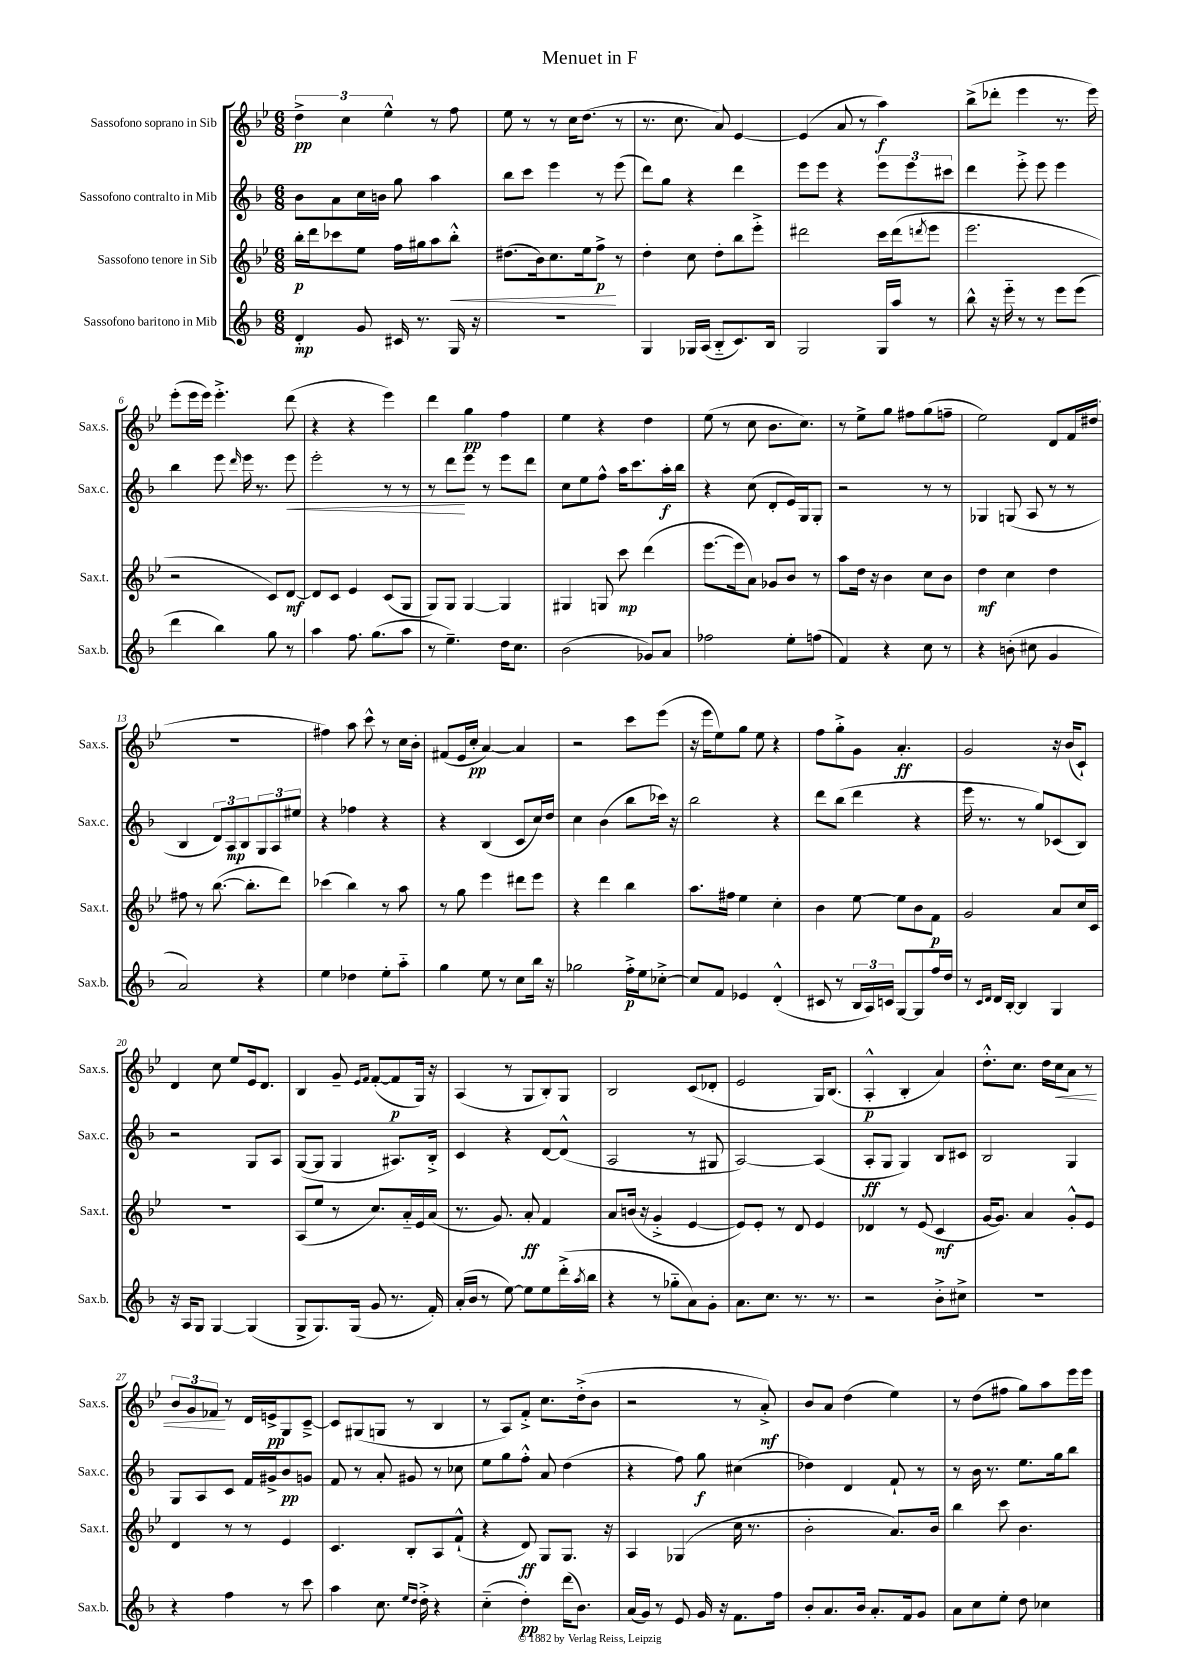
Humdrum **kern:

**kern	**dynam	**kern	**dynam	**kern	**dynam	**kern	**dynam
*part4	*part4	*part3	*part3	*part2	*part2	*part1	*part1
*staff4	*staff4	*staff3	*staff3	*staff2	*staff2	*staff1	*staff1
*I"Sassofono baritono in Mib	*	*I"Sassofono tenore in Sib	*	*I"Sassofono contralto in Mib	*	*I"Sassofono soprano in Sib	*
*I'Sax.b.	*	*I'Sax.t.	*	*I'Sax.c.	*	*I'Sax.s.	*
*clefG2	*	*clefG2	*	*clefG2	*	*clefG2	*
*k[b-]	*	*k[b-e-]	*	*k[b-]	*	*k[b-e-]	*
*M6/8	*	*M6/8	*	*M6/8	*	*M6/8	*
=1	=1	=1	=1	=1	=1	=1	=1
4d'/	mp	16bb-'\LL	p	8b-\L	.	6dd^\	pp
.	.	16ddd\J	.	.	.	.	.
.	.	8ccc-X\	.	8a\	.	.	.
.	.	.	.	.	.	6cc\	.
8g/	.	8ee-\J	.	16cc\L	.	.	.
.	.	.	.	16bn\JJ	.	.	.
.	.	.	.	.	.	6ee-^^\	.
16c#X/	.	16ff\LL	.	8gg\	.	.	.
8.r	.	16gg#X\J	.	.	.	.	.
.	.	8aa\	.	4aa\	.	8r	.
!	!	!	!LO:HP:b	!	!	!	!
16G/	.	8bb-'^^\J	<	.	.	8ff\	.
16r	.	.	.	.	.	.	.
=2	=2	=2	=2	=2	=2	=2	=2
2.r	.	(8.dd#X\L	.	8bb-\L	.	8ee-\	.
.	.	.	.	8ccc\J	.	8r	.
.	.	16b-\k)	.	.	.	.	.
.	.	8.cc\	.	4eee\	.	8r	.
.	.	.	.	.	.	16cc\KL	.
.	.	16ee-\k	.	.	.	(8.dd\J	.
.	.	8ff^\J	p	8r	.	.	.
.	.	8r	[	(8eee\	.	8r	.
=3	=3	=3	=3	=3	=3	=3	=3
4G/	.	4dd'\	.	8ddd\L)	.	8.r	.
.	.	.	.	8gg\J	.	.	.
.	.	.	.	.	.	8.cc\	.
16G-X/LL	.	8cc\	.	4r	.	.	.
(16A/JJ	.	.	.	.	.	.	.
8B-/L	.	8dd'\L	.	.	.	8a/)	.
8.c/)	.	8bb-\	.	4ddd\	.	[4e-/	.
.	.	8eee-'^\J	.	.	.	.	.
16B-/Jk	.	.	.	.	.	.	.
=4	=4	=4	=4	=4	=4	=4	=4
2G/	.	2ddd#X\	.	8eee\L	.	(4e-/]	.
.	.	.	.	8eee\J	.	.	.
.	.	.	.	4r	.	8a/	.
.	.	.	.	.	.	8r	.
16G/LL	.	16ccc\LL	.	12eee\L	.	4aa\)	f
16aa/JJ	.	(16ddd#\J	.	.	.	.	.
.	.	.	.	12eee\	.	.	.
.	.	8qdddn/	.	.	.	.	.
8r	.	8eee-\J	.	.	.	.	.
.	.	.	.	12ccc#X\J	.	.	.
=5	=5	=5	=5	=5	=5	=5	=5
8bb-^^\	.	2.eee-\	.	4ddd\	.	(8bb-^\L	.
16r	.	.	.	.	.	8ddd-X'\J	.
16eee\	.	.	.	.	.	.	.
8r	.	.	.	8eee'^\	.	4eee-\	.
8r	.	.	.	8eee\	.	.	.
8eee\L	.	.	.	4eee\	.	8.r	.
(8eee\J	.	.	.	.	.	.	.
.	.	.	.	.	.	16eee-\)	.
!!LO:LB:g=z
=6	=6	=6	=6	=6	=6	=6	=6
4ddd\	.	2r	.	4bb-\	.	(8eee-'\L	.
.	.	.	.	.	.	16eee-\L	.
.	.	.	.	.	.	16eee-\JJ)	.
4bb-\)	.	.	.	8eee\	.	4.eee-'^\	.
.	.	.	.	16qqddd/	.	.	.
.	.	.	.	16eee\	.	.	.
.	.	.	.	8.r	.	.	.
8gg\	.	8c/L)	.	.	.	.	.
!	!	!	!	!	!LO:HP:b	!	!
8r	.	[8d/J	mf	8eee\	<	(8ddd\	.
=7	=7	=7	=7	=7	=7	=7	=7
4aa\	.	8d/L]	.	2eee'\	.	4r	.
.	.	8c/J	.	.	.	.	.
8.ff\	.	4e-/	.	.	.	4r	.
(8.gg\L	.	.	.	.	.	.	.
.	.	(8c/L	.	8r	.	4eee-\)	.
8aa\J	.	8G/J	.	8r	.	.	.
=8	=8	=8	=8	=8	=8	=8	=8
8r	.	8G/L)	.	8r	.	4ddd\	.
4.ee~\)	.	8G/J	.	8ddd\L	.	.	.
.	.	[4G/	.	8eee\J	[	4gg\	pp
.	.	.	.	8r	.	.	.
16dd\KL	.	4G/]	.	8eee\L	.	4ff\	.
8.cc\J	.	.	.	.	.	.	.
.	.	.	.	8ddd\J	.	.	.
=9	=9	=9	=9	=9	=9	=9	=9
(2b-\	.	4G#X/	.	8cc\L	.	4ee-\	.
.	.	.	.	8ee\	.	.	.
.	.	8Gn/	.	8ff^^\J	.	4r	.
.	.	8ccc\	mp	16aa\KL	.	.	.
.	.	.	.	8.ccc\	.	.	.
8g-X/L)	.	(4ddd\	.	.	.	4dd\	.
8a/J	.	.	.	16aa'\L	f	.	.
.	.	.	.	16bb-\JJ	.	.	.
=10	=10	=10	=10	=10	=10	=10	=10
2ff-X\	.	[8.eee-\L	.	4r	.	(8ee-\	.
.	.	.	.	.	.	8r	.
.	.	16eee-\k]	.	.	.	.	.
.	.	8a\J)	.	(8cc\	.	8cc\	.
.	.	8g-X/L	.	8d'/L	.	8.b-\L	.
8ee'\L	.	8b-/J	.	16e/L)	.	.	.
.	.	.	.	16G/J	.	8.cc\J)	.
(8ffn\J	.	8r	.	8G'/J	.	.	.
=11	=11	=11	=11	=11	=11	=11	=11
4f/)	.	8aa\L	.	2r	.	8r	.
.	.	16dd\Jk	.	.	.	8ee-^\L	.
.	.	16r	.	.	.	.	.
4r	.	4b-\	.	.	.	8gg\J	.
.	.	.	.	.	.	8ff#X\L	.
8cc\	.	8cc\L	.	8r	.	(8gg\	.
8r	.	8b-\J	.	8r	.	8ffn~\J	.
=12	=12	=12	=12	=12	=12	=12	=12
4r	.	4dd\	mf	4G-X/	.	2ee-\)	.
(8bn'\	.	4cc\	.	(8Gn/	.	.	.
8cc#X\	.	.	.	8A/	.	.	.
4g/	.	4dd\	.	8r	.	8d/L	.
.	.	.	.	8r	.	16f/L	.
.	.	.	.	.	.	(16dd#X/JJ	.
!!LO:LB:g=z
=13	=13	=13	=13	=13	=13	=13	=13
2a/)	.	8ff#X\	.	4B-/	.	2.r	.
.	.	8r	.	.	.	.	.
.	.	([8.bb-\	.	12d/L)	.	.	.
.	.	.	.	12A/	mp	.	.
.	.	.	.	12B-/	.	.	.
.	.	8.bb-'\L]	.	.	.	.	.
4r	.	.	.	12G/	.	.	.
.	.	.	.	12A/	.	.	.
.	.	8ddd\J)	.	.	.	.	.
.	.	.	.	12ee#X/J	.	.	.
=14	=14	=14	=14	=14	=14	=14	=14
4ee\	.	(4ccc-X\	.	4r	.	4ff#X\)	.
4dd-X\	.	4bb-\)	.	4ff-X\	.	8aa\	.
.	.	.	.	.	.	8ccc^^\	.
8ee'\L	.	8r	.	4r	.	8r	.
8aa\J	.	8aa\	.	.	.	16cc\LL	.
.	.	.	.	.	.	16b-'\JJ	.
=15	=15	=15	=15	=15	=15	=15	=15
4gg\	.	8r	.	4r	.	(8f#X/L	.
.	.	8gg\	.	.	.	16e-/L	.
.	.	.	.	.	.	16cc'/JJ	pp
8ee\	.	4eee-\	.	(4B-/	.	[4a/)	.
8r	.	.	.	.	.	.	.
8cc\L	.	8ddd#X\L	.	8c/L	.	4a/]	.
16bb-\Jk	.	8eee-\J	.	16cc/L)	.	.	.
16r	.	.	.	16dd/JJ	.	.	.
=16	=16	=16	=16	=16	=16	=16	=16
2gg-X\	.	4r	.	4cc\	.	2r	.
.	.	4ddd\	.	(4b-\	.	.	.
16ff'^\LL	p	4bb-\	.	8bb-\L	.	8ccc\L	.
16ee\J	.	.	.	.	.	.	.
[8cc-X'^\J	.	.	.	16ccc-X\Jk)	.	(8eee-\J	.
.	.	.	.	16r	.	.	.
=17	=17	=17	=17	=17	=17	=17	=17
8cc-/L]	.	8.aa\L	.	2bb-\	.	16r	.
.	.	.	.	.	.	16eee-\KL	.
8f/J	.	.	.	.	.	8ee-\)	.
.	.	16ff#X\Jk	.	.	.	.	.
4e-X/	.	4ee-\	.	.	.	8gg\J	.
.	.	.	.	.	.	8ee-\	.
(4d'^^/	.	4cc'\	.	4r	.	4r	.
=18	=18	=18	=18	=18	=18	=18	=18
8c#X/	.	4b-\	.	8ddd\L	.	8ff\L	.
8r	.	.	.	(8bb-\J	.	8gg'^\	.
24B-/LL	.	[8ee-\	.	4ddd\	.	8g\J	.
24A/)	.	.	.	.	.	.	.
24cn/JJ	.	.	.	.	.	.	.
[8G/L	.	8ee-\L]	.	.	.	4.a'/	ff
8G/]	.	8b-\	.	4r	.	.	.
16ff/L	.	8f\J	p	.	.	.	.
16dd/JJ	.	.	.	.	.	.	.
=19	=19	=19	=19	=19	=19	=19	=19
8r	.	2g/	.	16eee\	.	2g/	.
.	.	.	.	8.r	.	.	.
16qqc/LL	.	.	.	.	.	.	.
16qqd/JJ	.	.	.	.	.	.	.
16d/LL	.	.	.	.	.	.	.
[16B-'/JJ	.	.	.	.	.	.	.
4B-/]	.	.	.	8r	.	.	.
.	.	.	.	8gg/L)	.	.	.
4G/	.	8a/L	.	(8c-X/	.	16r	.
.	.	.	.	.	.	(16b-/KL	.
.	.	16cc/L	.	8B-/J)	.	8c`/J)	.
.	.	16c/JJ	.	.	.	.	.
!!LO:LB:g=z
=20	=20	=20	=20	=20	=20	=20	=20
16r	.	2.r	.	2r	.	4d/	.
16A/KL	.	.	.	.	.	.	.
8G/J	.	.	.	.	.	.	.
[4G/	.	.	.	.	.	8cc\	.
.	.	.	.	.	.	8ee-/L	.
(4G/]	.	.	.	8G/L	.	16e-/k	.
.	.	.	.	.	.	8.d/J	.
.	.	.	.	8A/J	.	.	.
=21	=21	=21	=21	=21	=21	=21	=21
8G^/L	.	(8A/L	.	([8G/L	.	4B-/	.
8.G/)	.	8ee-/J	.	8G/J]	.	.	.
.	.	8r	.	4G/	.	8g~/	.
(16G/Jk	.	.	.	.	.	.	.
.	.	.	.	.	.	16qqe-/LL	.
.	.	.	.	.	.	16qqf/JJ	.
8g/	.	8.cc/L)	.	.	.	([8f'/L	.
8.r	.	.	.	8.A#X/L)	.	8f/]	p
.	.	16a/L	.	.	.	.	.
.	.	16e-/	.	.	.	16G/Jk)	.
16f'/)	.	(16a/JJ	.	16B-'^/Jk	.	16r	.
=22	=22	=22	=22	=22	=22	=22	=22
(16a'/LL	.	8.r	.	4c/	.	(4A/	.
16b-/JJ	.	.	.	.	.	.	.
8r	.	.	.	.	.	.	.
.	.	8.g/)	.	.	.	.	.
[8ee\)	.	.	.	4r	.	8r	.
8ee\L]	.	8a'/	ff	.	.	8G/L	.
8ee\	.	4f/	.	[8d/L	.	8B-'/)	.
(16ddd'^\L	.	.	.	(8d^^/J]	.	8G/J	.
8qaa/	.	.	.	.	.	.	.
16bb-\JJ	.	.	.	.	.	.	.
=23	=23	=23	=23	=23	=23	=23	=23
4r	.	8a/L	.	2A/	.	2B-/	.
.	.	(16bn/Jk	.	.	.	.	.
.	.	16r	.	.	.	.	.
8r	.	4g'^/	.	.	.	.	.
8gg-X\L	.	.	.	.	.	.	.
8a\)	.	[4e-/	.	8r	.	(8c/L	.
8g'\J	.	.	.	8G#X/	.	8d-X'/J	.
=24	=24	=24	=24	=24	=24	=24	=24
8.a\L	.	8e-/L])	.	[2A/)	.	2e-/	.
.	.	8e-'/J	.	.	.	.	.
8.cc\J	.	.	.	.	.	.	.
.	.	8r	.	.	.	.	.
8.r	.	8d/	.	.	.	.	.
.	.	4e-/	.	(4A/]	.	16G/KL)	.
8.r	.	.	.	.	.	(8.B-/J	.
=25	=25	=25	=25	=25	=25	=25	=25
2r	.	4d-X/	.	8A'/L	ff	4A'^^/	p
.	.	.	.	8G/J	.	.	.
.	.	8r	.	4G/)	.	4B-'/	.
.	.	(8e-/	.	.	.	.	.
8b-'^\L	.	4c/	mf	8B-/L	.	4a/)	.
8cc#X^\J	.	.	.	8c#X/J	.	.	.
=26	=26	=26	=26	=26	=26	=26	=26
2.r	.	[16g/KL	.	2B-/	.	8.dd'^^\L	.
.	.	8.g/J])	.	.	.	.	.
.	.	.	.	.	.	8.cc\J	.
.	.	4a/	.	.	.	.	.
.	.	.	.	.	.	16dd\LL	.
!	!	!	!	!	!	!	!LO:HP:b
.	.	.	.	.	.	16cc\J	<
.	.	8g'^^/L	.	4G/	.	8a\J	.
.	.	8e-/J	.	.	.	8r	.
!!LO:LB:g=z
=27	=27	=27	=27	=27	=27	=27	=27
4r	.	4d/	.	8G/L	.	12b-/L	.
.	.	.	.	.	.	12g/	.
.	.	.	.	8A/	.	.	.
.	.	.	.	.	.	12f-X/J	.
4ff\	.	8r	.	8c/J	.	8r	[
.	.	8r	.	16f/LL	.	16d/LL	.
.	.	.	.	16g#X^/J	.	16en^/J	pp
8r	.	4e-/	.	8b-/	pp	8G/	.
8ccc\	.	.	.	8gn/J	.	[8c~^/J	.
=28	=28	=28	=28	=28	=28	=28	=28
4aa\	.	4.c/	.	8f/	.	8c/L]	.
.	.	.	.	8r	.	(8G#X/	.
8.cc\	.	.	.	8a'/	.	8Gn/J	.
.	.	8B-'/L	.	8g#X/	.	8r	.
16qqee/LL	.	.	.	.	.	.	.
16qqdd/JJ	.	.	.	.	.	.	.
16dd'^\	.	.	.	.	.	.	.
4r	.	8A/	.	8r	.	4B-/	.
.	.	(8f`^^/J	.	8cc-X\	.	.	.
=29	=29	=29	=29	=29	=29	=29	=29
(4cc\	.	4r	.	8ee\L	.	8r	.
.	.	.	.	8gg\	.	8A/L)	.
4dd'\)	pp	8d/)	ff	8ff'^^\J	.	8f'^/J	.
.	.	8G/L	.	8a/	.	8.cc\L	.
(16ddd\KL	.	8.G/J	.	(4dd\	.	.	.
8.b-\J)	.	.	.	.	.	(16dd'^\k	.
.	.	.	.	.	.	8b-\J	.
.	.	16r	.	.	.	.	.
=30	=30	=30	=30	=30	=30	=30	=30
(16a/LL	.	4A/	.	4r	.	2r	.
16g/JJ)	.	.	.	.	.	.	.
8r	.	.	.	.	.	.	.
8e/	.	(4G-X/	.	8ff\)	.	.	.
16g/	.	.	.	8gg\	f	.	.
16r	.	.	.	.	.	.	.
8.f\L	.	16cc\	.	(4cc#X\	.	8r	.
.	.	8.r	.	.	.	.	.
.	.	.	.	.	.	8a'^/)	mf
16ff\Jk	.	.	.	.	.	.	.
=31	=31	=31	=31	=31	=31	=31	=31
8b-'/L	.	2b-'\	.	4dd-X\)	.	8b-/L	.
8.a/	.	.	.	.	.	8a/J	.
.	.	.	.	4d/	.	(4dd\	.
16b-/Jk	.	.	.	.	.	.	.
8.a'/L	.	.	.	.	.	.	.
.	.	8.a/L)	.	8f`/	.	4ee-\)	.
16f/k	.	.	.	.	.	.	.
8g/J	.	.	.	8r	.	.	.
.	.	16b-/Jk	.	.	.	.	.
=32	=32	=32	=32	=32	=32	=32	=32
8a\L	.	4bb-\	.	8r	.	8r	.
8cc\	.	.	.	16b-\	.	(8dd\L	.
.	.	.	.	8.r	.	.	.
8ee'\J	.	8ccc\	.	.	.	8ff#X\J	.
8dd\	.	4.b-\	.	8.ee\L	.	8gg\L)	.
4cc-X\	.	.	.	.	.	8aa\	.
.	.	.	.	16gg\k	.	.	.
.	.	.	.	8bb-\J	.	16eee-\L	.
.	.	.	.	.	.	16eee-\JJ	.
==	==	==	==	==	==	==	==
*-	*-	*-	*-	*-	*-	*-	*-
